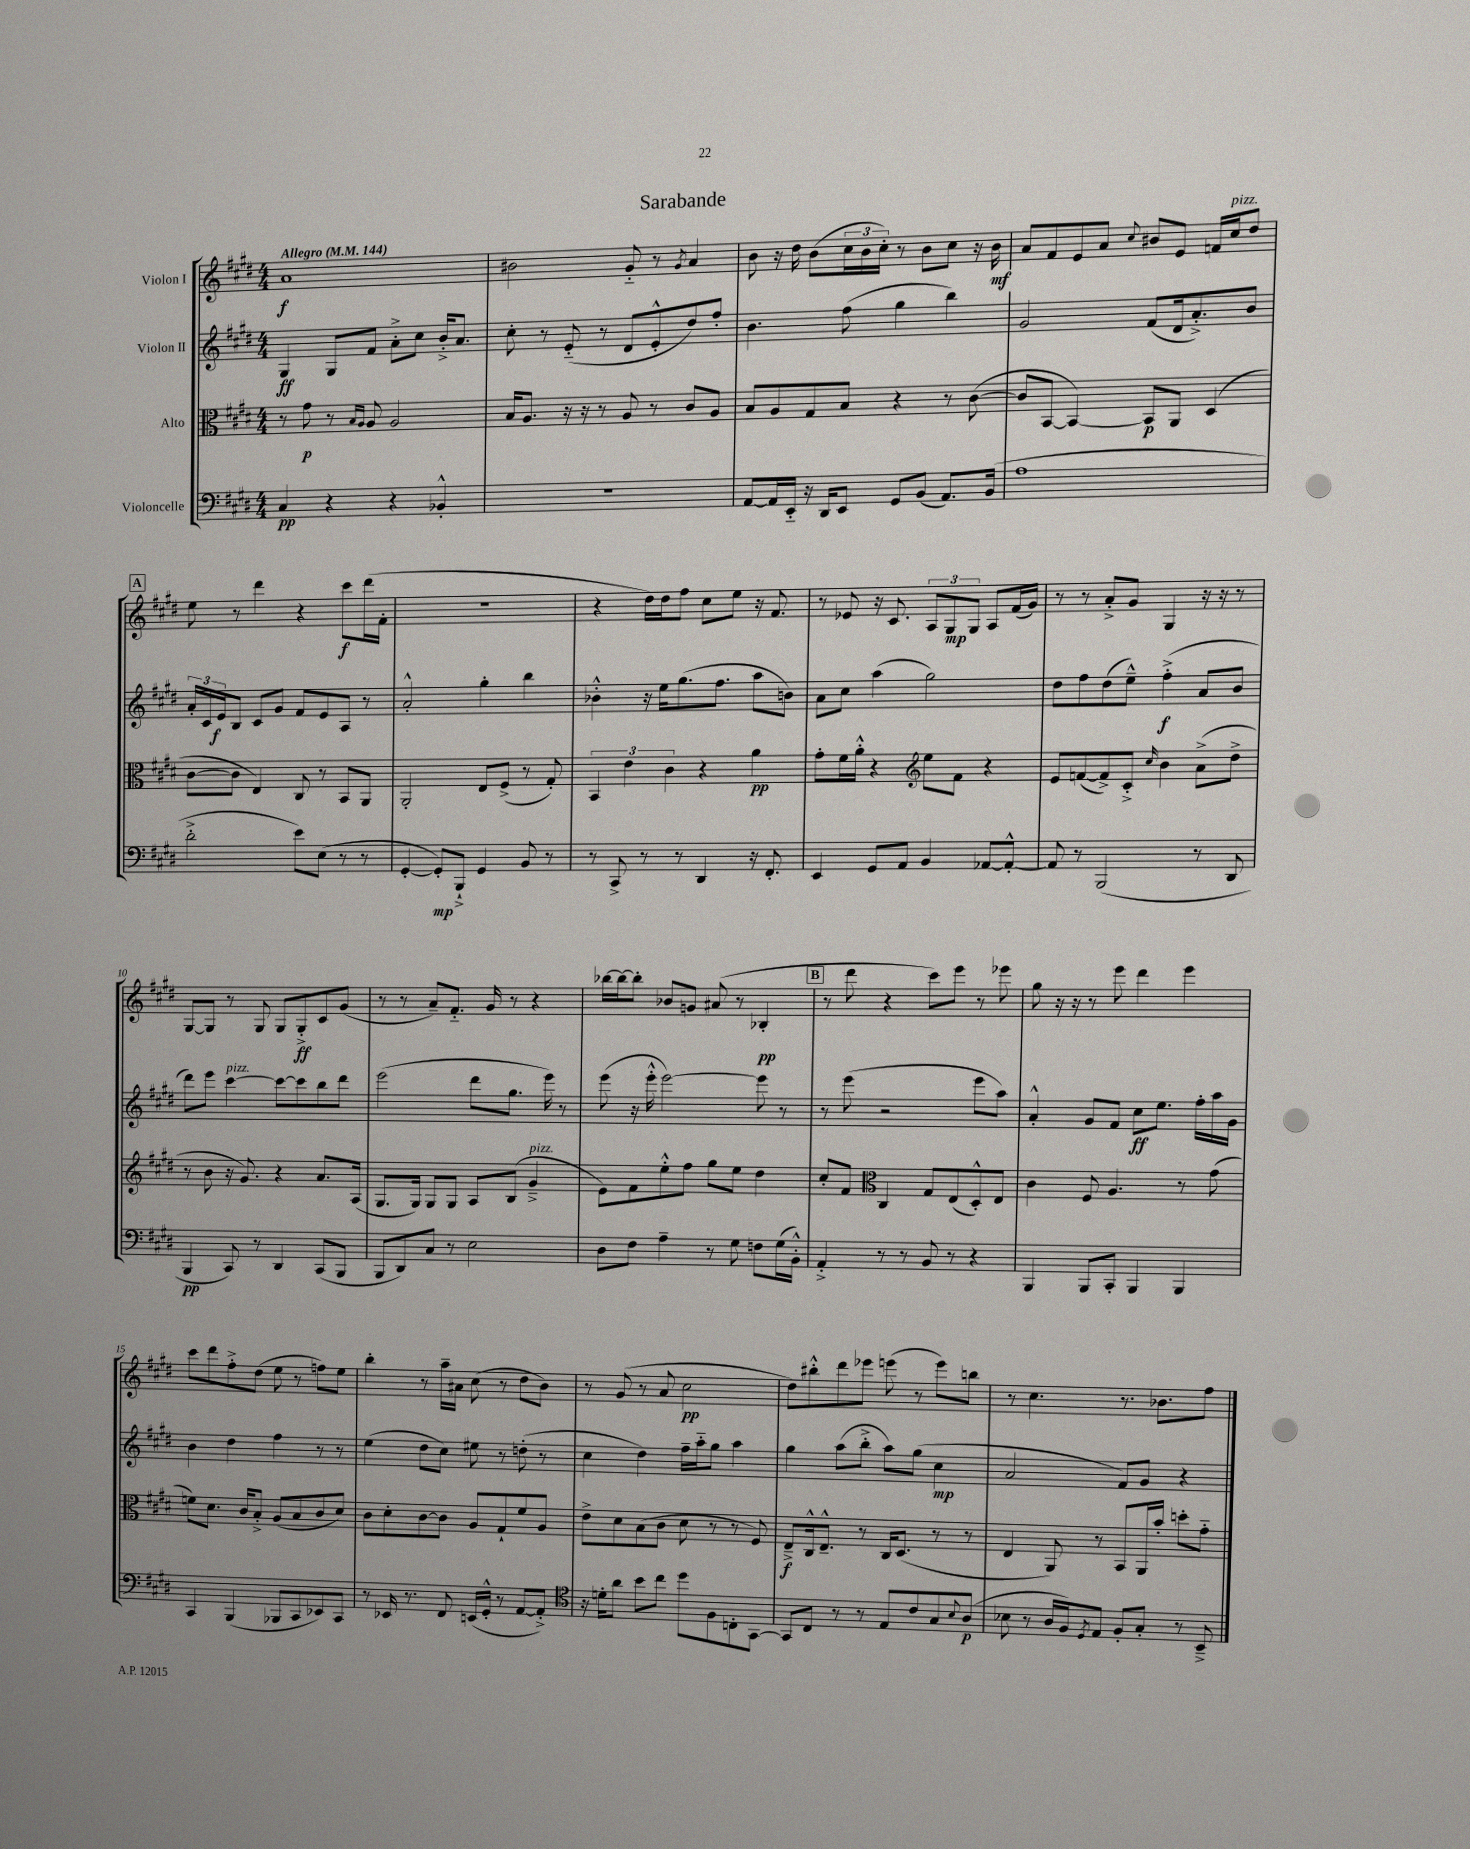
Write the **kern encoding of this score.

**kern	**dynam	**kern	**dynam	**kern	**dynam	**kern	**dynam
*part4	*part4	*part3	*part3	*part2	*part2	*part1	*part1
*staff4	*staff4	*staff3	*staff3	*staff2	*staff2	*staff1	*staff1
*I"Violoncelle	*	*I"Alto	*	*I"Violon II	*	*I"Violon I	*
*clefF4	*	*clefC3	*	*clefG2	*	*clefG2	*
*k[f#c#g#d#]	*	*k[f#c#g#d#]	*	*k[f#c#g#d#]	*	*k[f#c#g#d#]	*
*M4/4	*	*M4/4	*	*M4/4	*	*M4/4	*
*MM144	*	*MM144	*	*MM144	*	*MM144	*
=1	=1	=1	=1	=1	=1	=1	=1
!	!	!	!	!	!	!LO:TX:a:B:t=Allegro	!
4C#/	pp	8r	.	4G#/	ff	1a	f
.	.	8g#\	p	.	.	.	.
4r	.	8r	.	8G#/L	.	.	.
.	.	16qqB/LL	.	.	.	.	.
.	.	16qqA/JJ	.	.	.	.	.
.	.	8A/	.	8f#/J	.	.	.
4r	.	2A/	.	8a'^\L	.	.	.
.	.	.	.	8cc#\J	.	.	.
4BB-X'^^/	.	.	.	16b'^/KL	.	.	.
.	.	.	.	8.a/J	.	.	.
=2	=2	=2	=2	=2	=2	=2	=2
1r	.	16B/KL	.	8cc#'\	.	2b#X\	.
.	.	8.A/J	.	.	.	.	.
.	.	.	.	8r	.	.	.
.	.	16r	.	(8e/	.	.	.
.	.	16r	.	.	.	.	.
.	.	8r	.	8r	.	.	.
.	.	8A/	.	8d#/L	.	8g#/	.
.	.	8r	.	8e'^^/	.	8r	.
.	.	.	.	.	.	8qg#/	.
.	.	8c#/L	.	8dd#/)	.	4a/	.
.	.	8A/J	.	8ff#'/J	.	.	.
=3	=3	=3	=3	=3	=3	=3	=3
[8AA/L	.	8B/L	.	4.b\	.	8b\	.
16AA/L]	.	8A/	.	.	.	16r	.
16EE/JJ	.	.	.	.	.	16dd#\	.
16r	.	8G#/	.	.	.	(8b\L	.
16DD#/KL	.	.	.	.	.	.	.
8EE/J	.	8B/J	.	(8ff#\	.	24cc#\L	.
.	.	.	.	.	.	24b\	.
.	.	.	.	.	.	24cc#'\JJ)	.
8GG#/L	.	4r	.	4gg#\	.	8r	.
(8BB/J	.	.	.	.	.	8b\L	.
8.AA/L)	.	8r	.	4bb\)	.	8cc#\J	.
.	.	([8c#\	.	.	.	16r	.
(16BB/Jk	.	.	.	.	.	16b\	mf
=4	=4	=4	=4	=4	=4	=4	=4
1A	.	8c#/L]	.	2g#/	.	8a/L	.
.	.	[8BB/J	.	.	.	8f#/	.
.	.	4BB/_)	.	.	.	8e/	.
.	.	.	.	.	.	8a/J	.
.	.	.	.	.	.	8qqcc#/	.
.	.	8BB/L]	p	(8f#/L	.	8b#X/L	.
.	.	8AA/J	.	16d#/k	.	8e/J	.
.	.	.	.	8.a'^/)	.	.	.
.	.	(4D#/	.	.	.	16fn/LL	.
!	!	!	!	!	!	!LO:TX:a:i:t=pizz.	!
.	.	.	.	.	.	16cc#/J	.
.	.	.	.	8b/J	.	8dd#/J	.
!!LO:LB:g=z
!!LO:REH:place=s1:t=A
=5	=5	=5	=5	=5	=5	=5	=5
2d#'^\	.	[8c#\L	.	24a'/LL	.	8ee\	.
.	.	.	.	24c#/	.	.	.
.	.	.	.	24e/J	f	.	.
.	.	8c#\J]	.	8B/J	.	8r	.
.	.	4E/)	.	8c#/L	.	4ddd#\	.
.	.	.	.	8g#/J	.	.	.
8e\L)	.	8C#/	.	8f#/L	.	4r	.
(8E\J	.	8r	.	8e/	.	.	.
8r	.	8BB/L	.	8A/J	.	8ccc#\L	f
8r	.	8AA/J	.	8r	.	(16ddd#\L	.
.	.	.	.	.	.	16f#'\JJ	.
=6	=6	=6	=6	=6	=6	=6	=6
[4GG#'/	.	2AA'/	.	2a'^^/	.	1r	.
8GG#'/L])	mp	.	.	.	.	.	.
8BBB`^/J	.	.	.	.	.	.	.
4GG#/	.	8E/L	.	4gg#'\	.	.	.
.	.	(8F#^/J	.	.	.	.	.
8BB/	.	8r	.	4bb\	.	.	.
8r	.	8G#'/)	.	.	.	.	.
=7	=7	=7	=7	=7	=7	=7	=7
8r	.	6BB/	.	4b-X'^^\	.	4r	.
8CC#^/	.	.	.	.	.	.	.
.	.	6e\	.	.	.	.	.
8r	.	.	.	16r	.	16dd#\LL)	.
.	.	.	.	16ee\KL	.	16dd#\J	.
.	.	6c#\	.	.	.	.	.
8r	.	.	.	(8.gg#\	.	8ff#\J	.
4DD#/	.	4r	.	.	.	8cc#\L	.
.	.	.	.	8.ff#\J	.	.	.
.	.	.	.	.	.	8ee\J	.
16r	.	4a\	pp	8aa\L	.	16r	.
8.FF#'/	.	.	.	.	.	8.f#/	.
.	.	.	.	8bn\J)	.	.	.
=8	=8	=8	=8	=8	=8	=8	=8
4EE/	.	8g#'\L	.	8a\L	.	8r	.
.	.	16f#\L	.	8cc#\J	.	8e-X/	.
.	.	16a'^^\JJ	.	.	.	.	.
8GG#/L	.	4r	.	(4aa\	.	16r	.
.	.	.	.	.	.	8.c#/	.
8AA/J	.	.	.	.	.	.	.
*	*	*clefG2	*	*	*	*	*
4BB/	.	8ee\L	.	2gg#\)	.	12A/L	.
.	.	.	.	.	.	12G#/	mp
.	.	8f#\J	.	.	.	.	.
.	.	.	.	.	.	12G#/J	.
[8AA-X/L	.	4r	.	.	.	8A/L	.
8AA-'^^/J_	.	.	.	.	.	(16f#/L	.
.	.	.	.	.	.	16g#/JJ)	.
=9	=9	=9	=9	=9	=9	=9	=9
8AA-/]	.	8e/L	.	8dd#\L	.	8r	.
8r	.	([8fn/	.	8ff#\	.	8r	.
(2BBB/	.	8f^/])	.	(8dd#\	.	8a'^/L	.
.	.	8c#'^/J	.	8ee~^^\J)	.	8g#/J	.
.	.	16qqcc#/	.	.	.	.	.
.	.	4b\	.	(4ff#'^\	f	4G#/	.
8r	.	(8a^\L	.	8a/L	.	16r	.
.	.	.	.	.	.	16r	.
8DD#/	.	8dd#^\J	.	8b/J	.	8r	.
!!LO:LB:g=z
=10	=10	=10	=10	=10	=10	=10	=10
4BBB/	pp	8r	.	8ddd#\L)	.	[8G#/L	.
.	.	8b\	.	8eee\J	.	8G#/J]	.
!	!	!	!	!LO:TX:a:i:t=pizz.	!	!	!
8CC#/)	.	16r	.	[4ccc#\	.	8r	.
.	.	8.g#/)	.	.	.	.	.
8r	.	.	.	.	.	8G#/	.
4DD#/	.	4r	.	8ccc#\L_	.	8G#/L	.
.	.	.	.	8ccc#\]	.	8G#'^/	ff
(8CC#/L	.	8.a/L	.	8bb\	.	8c#/	.
8BBB/J	.	.	.	8ddd#\J	.	(8g#/J	.
.	.	(16A/Jk	.	.	.	.	.
=11	=11	=11	=11	=11	=11	=11	=11
8BBB/L	.	8.G#/L	.	(2eee\	.	8r	.
8DD#/)	.	.	.	.	.	8r	.
.	.	16G#/Jk)	.	.	.	.	.
8C#/J	.	8G#/L	.	.	.	8a~/L)	.
8r	.	8G#/J	.	.	.	8.f#/J	.
2E\	.	8A/L	.	8ddd#\L	.	.	.
.	.	.	.	.	.	16g#/	.
.	.	(8B/J	.	8.gg#\J	.	8r	.
!	!	!LO:TX:a:i:t=pizz.	!	!	!	!	!
.	.	4g#~^/	.	.	.	4r	.
.	.	.	.	16eee\)	.	.	.
.	.	.	.	8r	.	.	.
=12	=12	=12	=12	=12	=12	=12	=12
8D#\L	.	8e\L)	.	(8eee\	.	[16bb-X\LL	.
.	.	.	.	.	.	16bb-\J_	.
8F#\J	.	8f#\	.	16r	.	8bb-'\J]	.
.	.	.	.	16eee'^^\	.	.	.
4A~\	.	8ee'^^\	.	[2eee\)	.	8b-X/L	.
.	.	8ff#\J	.	.	.	8gn/J	.
8r	.	8gg#\L	.	.	.	(8a#X/	.
8G#\	.	8ee\J	.	.	.	8r	.
8Fn\L	.	4dd#\	.	8eee\]	.	4B-X'/	pp
(16G#\L	.	.	.	8r	.	.	.
16BB'^^\JJ)	.	.	.	.	.	.	.
!!LO:REH:place=s1:t=B
=13	=13	=13	=13	=13	=13	=13	=13
4AA'^/	.	8cc#'/L	.	8r	.	8r	.
.	.	8f#/J	.	(8eee\	.	8ddd#\	.
*	*	*clefC3	*	*	*	*	*
8r	.	4C#/	.	2r	.	4r	.
8r	.	.	.	.	.	.	.
8BB/	.	8G#/L	.	.	.	8ccc#\L)	.
8r	.	(8E/	.	.	.	8eee\J	.
4r	.	8D#'^^/)	.	8eee\L	.	8r	.
.	.	8E/J	.	8aa\J)	.	8eee-X\	.
=14	=14	=14	=14	=14	=14	=14	=14
4BBB/	.	4c#\	.	4a'^^/	.	8gg#\	.
.	.	.	.	.	.	16r	.
.	.	.	.	.	.	16r	.
8BBB/L	.	8F#/	.	8g#/L	.	8r	.
8CC#'/J	.	4.A/	.	8f#/J	.	8eee\	.
4BBB/	.	.	.	8cc#\L	ff	4ddd#\	.
.	.	.	.	8.ee\J	.	.	.
4BBB/	.	8r	.	.	.	4eee\	.
.	.	.	.	16ff#'\LL	.	.	.
.	.	(8g#\	.	16aa\	.	.	.
.	.	.	.	16g#\JJ	.	.	.
!!LO:LB:g=z
=15	=15	=15	=15	=15	=15	=15	=15
4CC#/	.	8fn\L)	.	4b\	.	8ccc#\L	.
.	.	8.d#\J	.	.	.	8ddd#\	.
(4BBB/	.	.	.	4dd#\	.	8ff#'^\	.
.	.	16c#/KL	.	.	.	.	.
.	.	8B'^/J	.	.	.	(8dd#\J	.
8BBB-X/L	.	(8A/L	.	4ff#\	.	8ee\	.
8CC#/	.	8B/	.	.	.	8r	.
8EE-X/)	.	8c#/	.	8r	.	8ffn\L)	.
8CC#/J	.	8d#/J)	.	8r	.	8ee\J	.
=16	=16	=16	=16	=16	=16	=16	=16
8r	.	8c#\L	.	(4ee\	.	4bb'\	.
16EE-X/	.	8d#'\	.	.	.	.	.
8.r	.	.	.	.	.	.	.
.	.	[8c#\	.	8dd#\L	.	8r	.
8FF#/	.	8c#\J]	.	8cc#\J)	.	16aa~\LL	.
.	.	.	.	.	.	16a#X\JJ	.
(16EEn/LL	.	8A/L	.	8ee#X\	.	(8cc#\	.
16GG#'^^/JJ	.	.	.	.	.	.	.
8r	.	8G#`/	.	8r	.	8r	.
[8AA/L	.	8f#/	.	(8ddn'\	.	8dd#\L	.
8AA'^/J])	.	8A/J	.	8r	.	8b\J)	.
=17	=17	=17	=17	=17	=17	=17	=17
*clefC4	*	*	*	*	*	*	*
16r	.	8e^\L	.	4cc#\	.	8r	.
16dn'\KL	.	.	.	.	.	.	.
8a\J	.	8d#\	.	.	.	(8g#/	.
8b\L	.	(8B\	.	4dd#\)	.	8r	.
8cc#\J	.	8c#\J	.	.	.	8a/	.
8dd#\L	.	8d#\	.	16ff#~\LL	.	2cc#\	pp
.	.	.	.	16aa\J	.	.	.
8F#\	.	8r	.	8gg#\J	.	.	.
8Cn'\	.	8r	.	4aa\	.	.	.
[8GG#\J	.	8F#/)	.	.	.	.	.
=18	=18	=18	=18	=18	=18	=18	=18
8GG#/L]	.	8E~^/L	f	4gg#\	.	8dd#\L)	.
8C#/J	.	16C#^^/k	.	.	.	8bb#X'^^\	.
.	.	8.E~^^/J	.	.	.	.	.
8r	.	.	.	(8aa\L	.	8ddd#\	.
8r	.	8r	.	8bb'^\J	.	8eee-X\J	.
8E/L	.	16C#/KL	.	8aa\L)	.	(8eeen\	.
.	.	(8.D#/J	.	.	.	.	.
8c#/	.	.	.	(8gg#\J	.	8r	.
8G#/	.	8r	.	4cc#\	mp	8eee\L)	.
8qqB/	.	.	.	.	.	.	.
(8A/J	p	8r	.	.	.	8bbn\J	.
=19	=19	=19	=19	=19	=19	=19	=19
8B-X\	.	4E/	.	2a/	.	8r	.
8r	.	.	.	.	.	4.cc#\	.
16A/LL	.	8AA/)	.	.	.	.	.
16F#/J)	.	.	.	.	.	.	.
8qD#/	.	.	.	.	.	.	.
8E/J	.	8r	.	.	.	.	.
8F#'/L	.	8BB/L	.	8f#/L)	.	8.r	.
8G#'/J	.	16AA/L	.	8g#/J	.	.	.
.	.	16b'/JJ	.	.	.	8.b-X\L	.
8r	.	8ddn'\L	.	4r	.	.	.
8BB~^/	.	8g#\J	.	.	.	8ff#\J	.
==	==	==	==	==	==	==	==
*-	*-	*-	*-	*-	*-	*-	*-
